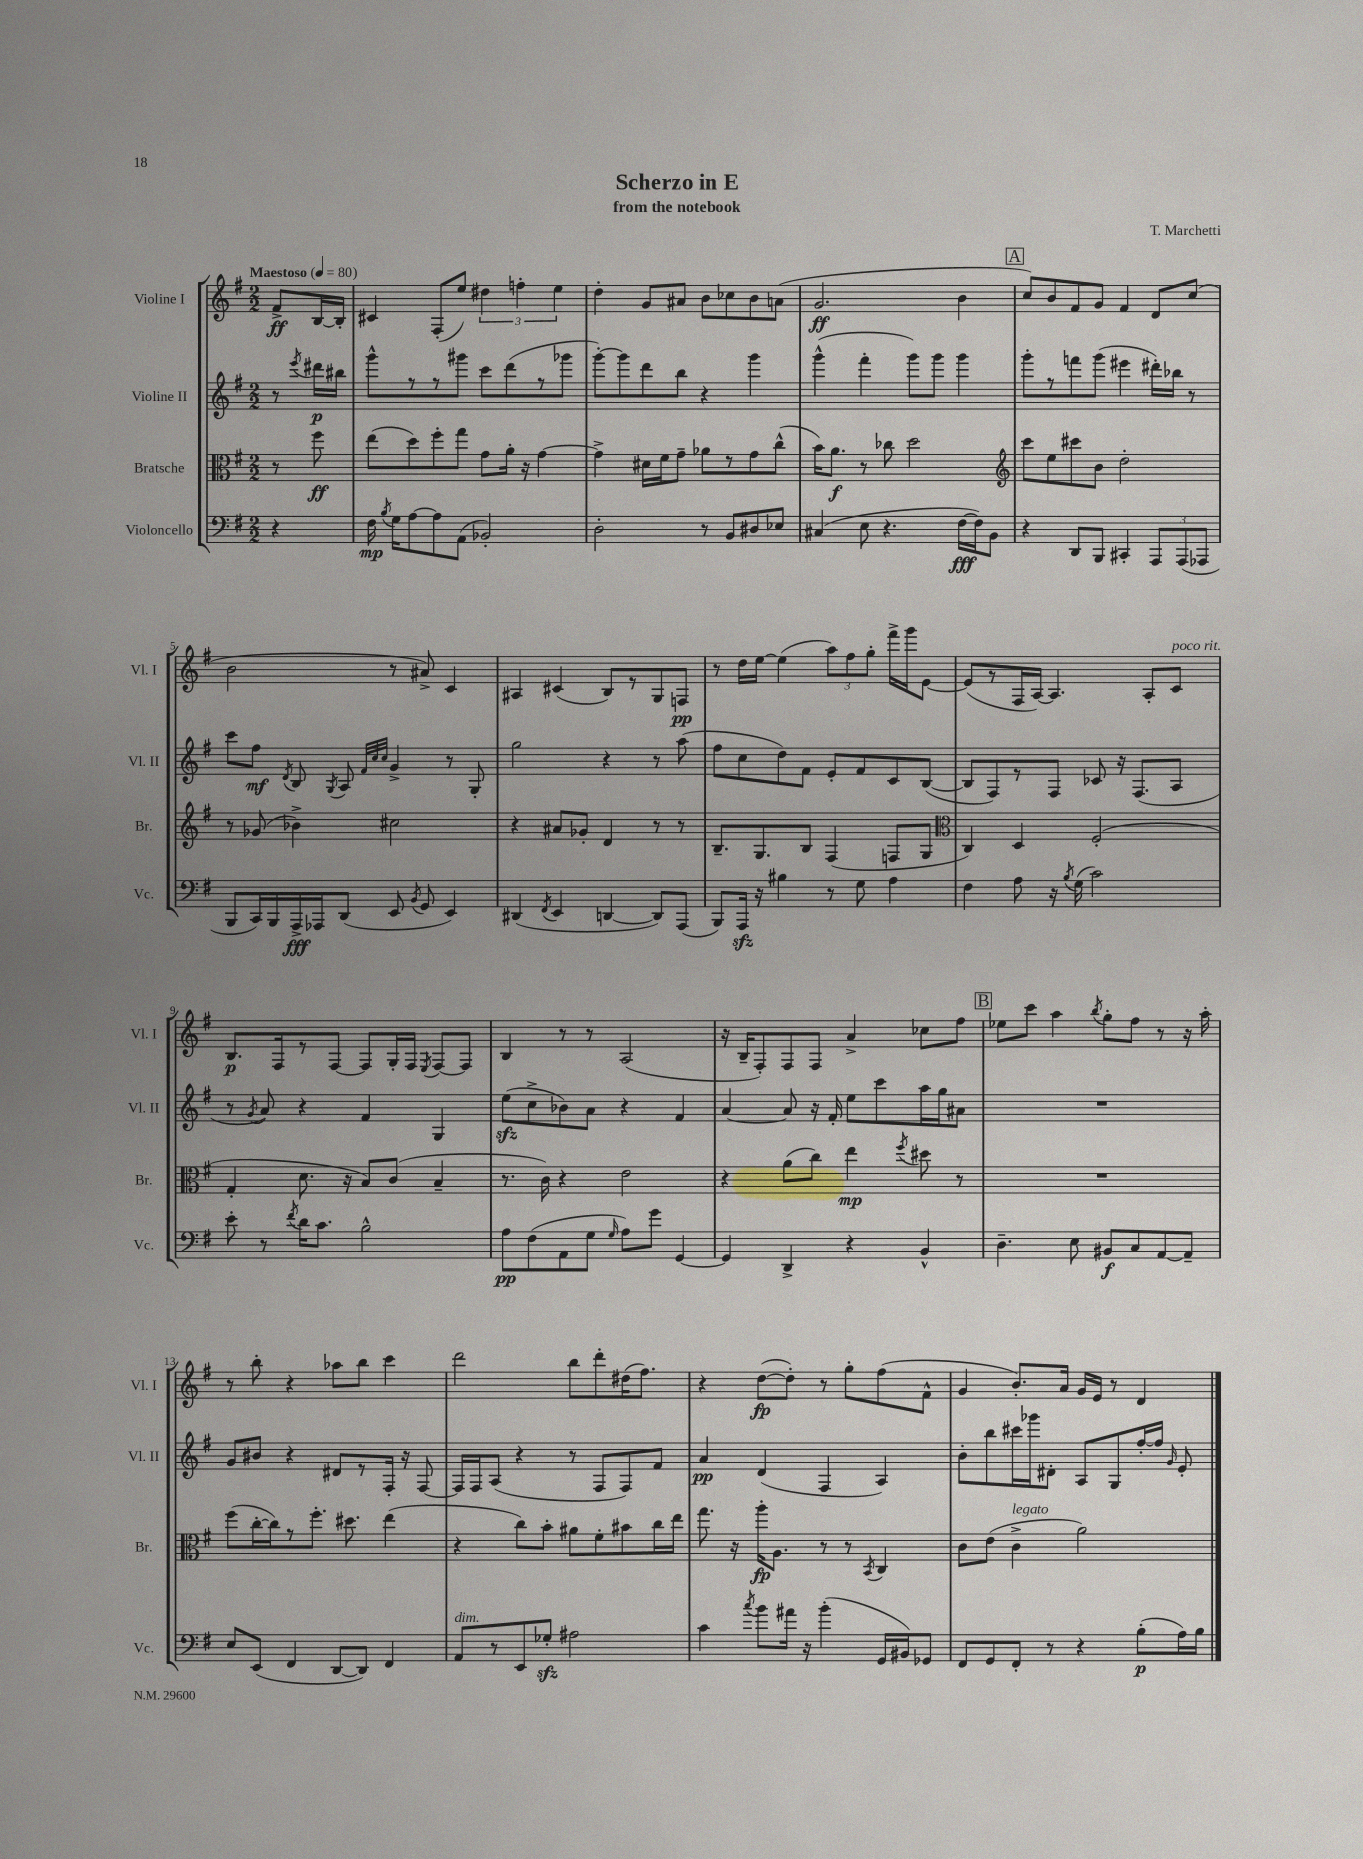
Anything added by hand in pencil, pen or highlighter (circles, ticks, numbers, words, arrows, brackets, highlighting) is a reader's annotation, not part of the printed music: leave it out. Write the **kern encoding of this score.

**kern	**kern	**kern	**kern
*staff4	*staff3	*staff2	*staff1
*clefF4	*clefC3	*clefG2	*clefG2
*k[f#]	*k[f#]	*k[f#]	*k[f#]
*M2/2	*M2/2	*M2/2	*M2/2
*MM80	*MM80	*MM80	*MM80
4r	8r	8r	8f#^/L
.	.	8qeee/	.
.	8ff#\	16ddd#\LL	[16B/L
.	.	16bb#\JJ	16B'/]JJ
=	=	=	=
16F#\	(8ee\L	8ggg^^\L	4c#/
8qB/	.	.	.
16G\LK	.	.	.
[8A\	8dd\)	8r	.
8A\]	8ff#'\	8r	(8F#'/L
(8AA\J	8gg\J	8ggg#\J	8ee/J)
2BB-'/)	8g\L	8ccc\L	6dd#\
.	16a'\Jk	(8ddd\	.
.	.	.	6ff'\
.	16r	.	.
.	[4g\	8r	.
.	.	.	6ee\
.	.	8ggg-\J	.
=	=	=	=
2D'\	4g^\]	[8ggg'\L)	4dd'\
.	.	8ggg\]	.
.	16d#\LL	8ddd\	8g/L
.	16f#\J	.	.
.	8g~\J	8bb\J	8a#/J
8r	8a-\L	4r	8b\L
8BB/L	8r	.	8cc-\
8D#/	8g\	4ggg\	8b\
8E-/J	(8cc^^\J	.	(8a\J
=	=	=	=
(4C#/	16b\LK)	(4ggg^^\	2.g/
.	8.a\J	.	.
8E\	8r	4fff#'\	.
4.r	8cc-\	.	.
.	2dd\	8ggg\L)	.
.	.	8ggg\J	.
[16F#\LL	.	4ggg\	4b\
16F#\]J)	.	.	.
8BB\J	.	.	.
=	=	=	=
*	*clefG2	*	*
4r	8ccc\L	8ggg'\L	8cc/L)
.	8ee\	8r	8b/
8DD/L	8ccc#\	8fff\	8f#/
8BBB/J	8b\J	(8ggg\J	8g/J
4CC#'/	2dd'\	4eee#\	4f#/
12AAA/L	.	16ddd#'\LL)	8d/L
.	.	16bb-\JJ	.
(12AAA/	.	.	.
.	.	8r	(8cc/J
12AAA-/J	.	.	.
=	=	=	=
8BBB/L	8r	8ccc\L	2b\
16CC/L)	(8g-/	8ff#\J	.
16BBB/	.	.	.
.	.	8qd/	.
16AAA^/	4b-^\)	8B/	.
16AAA-/J	.	.	.
.	.	8qG/	.
(8DD/J	.	8A/	.
.	.	32qqf#/LLL	.
.	.	32qqcc/	.
.	.	32qqcc/JJJ	.
8EE/	2cc#\	4g^/	8r
8qBB/	.	.	.
8GG/	.	.	8a#^/)
4EE/)	.	8r	4c/
.	.	8G'/	.
=	=	=	=
(4DD#/	4r	2gg\	4A#/
8qFF#/	.	.	.
4EE/	8a#/L	.	(4c#/
.	8g-'/J	.	.
[4DD/	4d/	4r	8B/L)
.	.	.	8r
8DD/]L)	8r	8r	8G/
(8AAA/J	8r	(8aa\	8F/J
=	=	=	=
8BBB/L)	8.B~/L	8ff#\L	8r
16AAA/Jk	.	8cc\	16dd\LL
16r	8.G/	.	[16ee\JJ
4B#\	.	8dd\)	(4ee\]
.	8B/J	8f#\J	.
8r	(4F#/	8e'/L	12aa\L)
.	.	.	12ff#\
8G\	.	8f#/	.
.	.	.	12gg'\J
4A\	8F/L	8c/	16fff#^\LL
.	.	.	16ggg\J
.	8G/J	([8B/J	[8e\J
=	=	=	=
*	*clefC3	*	*
4F#\	4C/)	8B/]L	(8e/]L
.	.	8F#/)	8r
8A\	4D/	8r	16F#/L
.	.	.	[16A/JJ)
16r	.	8F#/J	4.A/]
8qB/	.	.	.
(16G\	.	.	.
2c\)	(2F#'/	8c-/	.
.	.	16r	.
.	.	(8.F#/L	.
.	.	.	8A'/L
.	.	8A/J	8c/J
=	=	=	=
8e'\	4G'/	8r	8.B/L
.	.	8qg/	.
8r	.	8a/)	.
.	.	.	16F#/k
8qf#/	.	.	.
16d\LK	8.d\	4r	8r
8.c\J	.	.	.
.	.	.	[8F#/J
.	16r	.	.
2B^^\	8B/L)	4f#/	8F#/]L
.	(8c/J	.	16G'/L
.	.	.	16F#/JJ
.	.	.	8qE/
.	4B~/	4G/	[8F#/L
.	.	.	8F#/]J
=	=	=	=
8A\L	8.r	(8ee\L	4B/
(8F#\	.	8cc^\	.
.	16c\)	.	.
8AA\	4r	8b-\)	8r
8G\J	.	8a\J	8r
16qqG/	.	.	.
8A\L)	2e\	4r	(2A/
8g\J	.	.	.
[4GG/	.	4f#/	.
=	=	=	=
4GG/]	4r	[4a/	16r
.	.	.	16B~/LK
.	.	.	8F#'/)
4DD^/	(8a\L	8a/]	8F#/
.	8cc\J)	16r	8F#/J
.	.	16f#'/	.
4r	4ee\	8ee\L	4a^/
.	.	8ccc\	.
.	8qff#/	.	.
4BB^^/	8dd#\	16aa\L	8cc-\L
.	.	16gg\J	.
.	8r	8a#\J	8ff#\J
=	=	=	=
4.D~\	1r	1r	8ee-\L
.	.	.	8ccc\J
.	.	.	4aa\
8E\	.	.	.
.	.	.	8qbb/
8BB#/L	.	.	8gg'\L
8C/	.	.	8ff#\J
[8AA/	.	.	8r
8AA~/]J	.	.	16r
.	.	.	16aa'\
=	=	=	=
8E/L	(8ff#\L	8g/L	8r
(8EE/J	[16cc'\L	8b#/J	8bb'\
.	16cc\]J)	.	.
4FF#/	8r	4r	4r
.	8.ff#'\J	.	.
[8DD/L	.	8d#/L	8aa-\L
.	8.dd#\	.	.
8DD/]J)	.	8r	8bb\J
4FF#/	(4ee\	16F#'/Jk	4ccc\
.	.	16r	.
.	.	[8F#/	.
=	=	=	=
8AA/L	4r	16F#/]LL	2ddd\
.	.	16F#/J	.
8r	.	(8A/J	.
8EE/	8cc\L)	4r	.
8G-'/J	8b'\J	.	.
2A#\	8a#\L	8r	8bb\L
.	8f#'\	8F#/L	8ddd'\
.	8b#\	8F#/)	(16dd#\K
.	.	.	8.ff#\J)
.	16cc\L	8f#/J	.
.	16ee\JJ	.	.
=	=	=	=
4c\	8.gg\	4a/	4r
.	16r	.	.
8qcc/	.	.	.
8b\L	16aa'\LK	(4d/	([8dd\L
.	8.A\J	.	.
16a#\Jk	.	.	8dd'\]J)
16r	.	.	.
(4b'\	8r	4F#/	8r
.	8r	.	8gg'\L
.	8qBB/	.	.
16GG/LL	4C/	4A/)	(8ff#\
16BB#/J)	.	.	.
8GG-/J	.	.	8f#^^\J
=	=	=	=
8FF#/L	8c\L	8b'\L	4g/
8GG/	(8e\J	8bb\	.
8FF#'/J	4c^\	16ccc#\L	8.b'/L)
.	.	16ggg-\J	.
8r	.	8d#'\J	.
.	.	.	16a/Jk
4r	2a\)	8A/L	16g/LL
.	.	.	16e/JJ
.	.	8G/	8r
(8B'\L	.	[16ff#'/L	4d/
.	.	16ff#/]JJ	.
.	.	16qqg/	.
16A\L)	.	8e'/	.
16B\JJ	.	.	.
==	==	==	==
*-	*-	*-	*-
